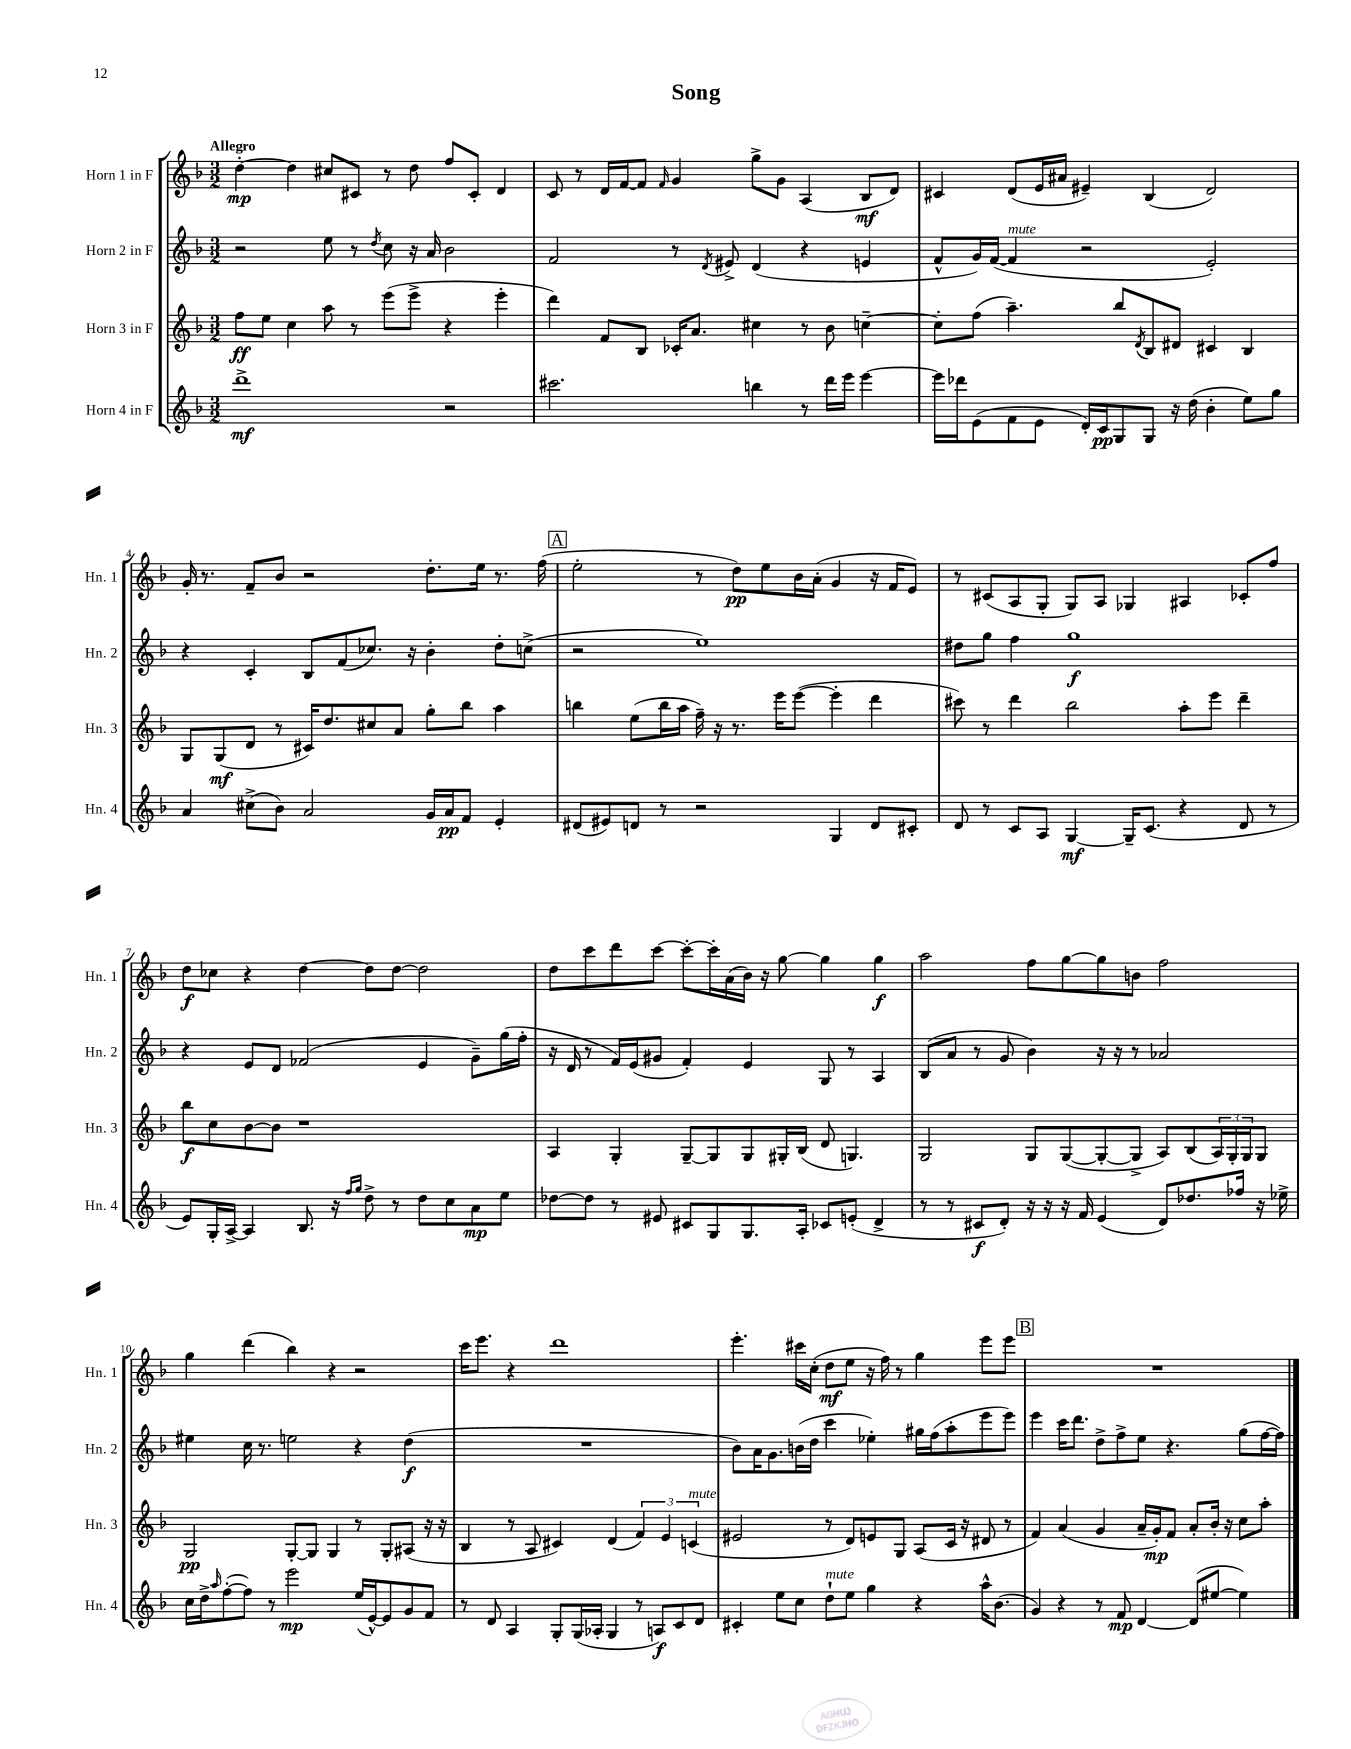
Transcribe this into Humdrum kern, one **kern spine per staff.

**kern	**dynam	**kern	**dynam	**kern	**dynam	**kern	**dynam
*part4	*part4	*part3	*part3	*part2	*part2	*part1	*part1
*staff4	*staff4	*staff3	*staff3	*staff2	*staff2	*staff1	*staff1
*I"Horn 4 in F	*	*I"Horn 3 in F	*	*I"Horn 2 in F	*	*I"Horn 1 in F	*
*I'Hn. 4	*	*I'Hn. 3	*	*I'Hn. 2	*	*I'Hn. 1	*
*clefG2	*	*clefG2	*	*clefG2	*	*clefG2	*
*k[b-]	*	*k[b-]	*	*k[b-]	*	*k[b-]	*
*M3/2	*	*M3/2	*	*M3/2	*	*M3/2	*
=1	=1	=1	=1	=1	=1	=1	=1
!	!	!	!	!	!	!LO:TX:a:B:t=Allegro	!
1ddd^	mf	8ff\L	ff	2r	.	[4dd'\	mp
.	.	8ee\J	.	.	.	.	.
.	.	4cc\	.	.	.	4dd\]	.
.	.	8aa\	.	8ee\	.	8cc#X/L	.
.	.	8r	.	8r	.	8c#X/J	.
.	.	.	.	8qdd/	.	.	.
.	.	(8eee\L	.	8cc\	.	8r	.
.	.	8eee^\J	.	16r	.	8dd\	.
.	.	.	.	16a/	.	.	.
2r	.	4r	.	2b-\	.	8ff/L	.
.	.	.	.	.	.	8c#'/J	.
.	.	4eee'\	.	.	.	4d/	.
=2	=2	=2	=2	=2	=2	=2	=2
2.ccc#X\	.	4ddd\)	.	2f/	.	8c/	.
.	.	.	.	.	.	8r	.
.	.	8f/L	.	.	.	16d/LL	.
.	.	.	.	.	.	[16f/J	.
.	.	8B-/J	.	.	.	8f/J]	.
.	.	.	.	.	.	16qqf/	.
.	.	16c-X'/KL	.	8r	.	4g/	.
.	.	8.a/J	.	.	.	.	.
.	.	.	.	8qd/	.	.	.
.	.	.	.	8e#X^/	.	.	.
4bbn\	.	4cc#X\	.	(4d/	.	8gg^\L	.
.	.	.	.	.	.	8g\J	.
8r	.	8r	.	4r	.	(4A/	.
16ddd\LL	.	8b-\	.	.	.	.	.
16eee\JJ	.	.	.	.	.	.	.
[4eee\	.	[4ccn~\	.	4en/	.	8B-/L	mf
.	.	.	.	.	.	8d/J)	.
=3	=3	=3	=3	=3	=3	=3	=3
16eee\LL]	.	8cc'\L]	.	8f^^/L	.	4c#X/	.
16ddd-X\J	.	.	.	.	.	.	.
(8e\	.	(8ff\J	.	16g/L)	.	.	.
.	.	.	.	([16f/JJ	.	.	.
!	!	!	!	!LO:TX:a:i:t=mute	!	!	!
8f\	.	4.aa~\)	.	4f/]	.	(8d/L	.
8e\J	.	.	.	.	.	16e/L	.
.	.	.	.	.	.	16a#X/JJ	.
16d'/LL)	.	.	.	2r	.	4e#X~/)	.
16c/J	pp	.	.	.	.	.	.
8G/	.	8bb-/L	.	.	.	.	.
.	.	8qd/	.	.	.	.	.
8G/J	.	8B-/	.	.	.	(4B-/	.
16r	.	8d#X/J	.	.	.	.	.
(16dd\	.	.	.	.	.	.	.
4b-'\	.	4c#X/	.	2e'/)	.	2d/)	.
8ee\L)	.	4B-/	.	.	.	.	.
8gg\J	.	.	.	.	.	.	.
!!LO:LB:g=z
=4	=4	=4	=4	=4	=4	=4	=4
4a/	.	8G/L	.	4r	.	16g'/	.
.	.	.	.	.	.	8.r	.
.	.	(8G/	mf	.	.	.	.
(8cc#X^\L	.	8d/J	.	4c'/	.	8f~/L	.
8b-\J)	.	8r	.	.	.	8b-/J	.
2a/	.	16c#X/KL)	.	8B-/L	.	2r	.
.	.	8.dd/	.	.	.	.	.
.	.	.	.	(8f/	.	.	.
.	.	8cc#X/	.	8.cc-X/J)	.	.	.
.	.	8a/J	.	.	.	.	.
.	.	.	.	16r	.	.	.
16g/LL	.	8gg'\L	.	4b-'\	.	8.dd'\L	.
16a/J	pp	.	.	.	.	.	.
8f/J	.	8bb-\J	.	.	.	.	.
.	.	.	.	.	.	16ee\Jk	.
4e'/	.	4aa\	.	8dd'\L	.	8.r	.
.	.	.	.	(8ccn^\J	.	.	.
.	.	.	.	.	.	(16ff\	.
!!LO:REH:place=s1:t=A
=5	=5	=5	=5	=5	=5	=5	=5
(8d#X/L	.	4bbn\	.	2r	.	2ee'\	.
8e#X/)	.	.	.	.	.	.	.
8dn/J	.	(8ee\L	.	.	.	.	.
8r	.	16bb\L	.	.	.	.	.
.	.	16aa\JJ	.	.	.	.	.
2r	.	16ff~\)	.	1ee)	.	8r	.
.	.	16r	.	.	.	.	.
.	.	8.r	.	.	.	8dd\L)	pp
.	.	.	.	.	.	8ee\	.
.	.	16eee\KL	.	.	.	.	.
.	.	([8eee\J	.	.	.	16b-\L	.
.	.	.	.	.	.	(16a'\JJ	.
4G/	.	4eee'\]	.	.	.	4g/	.
8d/L	.	4ddd\	.	.	.	16r	.
.	.	.	.	.	.	16f/KL	.
8c#X'/J	.	.	.	.	.	8e/J)	.
=6	=6	=6	=6	=6	=6	=6	=6
8d/	.	8ccc#X\)	.	8dd#X\L	.	8r	.
8r	.	8r	.	8gg\J	.	(8c#X/L	.
8c/L	.	4ddd\	.	4ff\	.	8A/	.
8A/J	.	.	.	.	.	8G'/J	.
[4G/	mf	2bb-\	.	1gg	f	8G/L)	.
.	.	.	.	.	.	8A/J	.
16G~/KL]	.	.	.	.	.	4G-X/	.
(8.c/J	.	.	.	.	.	.	.
4r	.	8aa'\L	.	.	.	4A#X/	.
.	.	8eee\J	.	.	.	.	.
8d/	.	4ddd~\	.	.	.	8c-X'/L	.
8r	.	.	.	.	.	8ff/J	.
!!LO:LB:g=z
=7	=7	=7	=7	=7	=7	=7	=7
8e/L)	.	8bb-\L	f	4r	.	8dd\L	f
16G'/L	.	8cc\	.	.	.	8cc-X\J	.
[16A^/JJ	.	.	.	.	.	.	.
4A/]	.	[8b-\	.	8e/L	.	4r	.
.	.	8b-\J]	.	8d/J	.	.	.
8.B-/	.	1r	.	(2f-X/	.	[4dd\	.
16r	.	.	.	.	.	.	.
16qqff/LL	.	.	.	.	.	.	.
16qqgg/JJ	.	.	.	.	.	.	.
8dd^\	.	.	.	.	.	8dd\L]	.
8r	.	.	.	.	.	[8dd\J	.
8dd\L	.	.	.	4e/	.	2dd\]	.
8cc\	.	.	.	.	.	.	.
8a\	mp	.	.	8g~\L)	.	.	.
8ee\J	.	.	.	(16gg\L	.	.	.
.	.	.	.	16ff'\JJ	.	.	.
=8	=8	=8	=8	=8	=8	=8	=8
[8dd-X\L	.	4A/	.	16r	.	8dd\L	.
.	.	.	.	16d/	.	.	.
8dd-\J]	.	.	.	8r	.	8ccc\	.
8r	.	4G'/	.	16f/LL)	.	8ddd\	.
.	.	.	.	(16e/J	.	.	.
8e#X/	.	.	.	8g#X/J	.	[8ccc\J	.
8c#X/L	.	[8G~/L	.	4f'/)	.	8ccc'\L_	.
8G/	.	8G/]	.	.	.	16ccc'\L]	.
.	.	.	.	.	.	(16a\	.
8.G/	.	8G/	.	4e/	.	16b-\JJ)	.
.	.	.	.	.	.	16r	.
.	.	16G#X'/L	.	.	.	[8gg\	.
16A'/Jk	.	(16B-/JJ	.	.	.	.	.
8c-X/L	.	8d/	.	8G/	.	4gg\]	.
(8en'/J	.	4.Gn/)	.	8r	.	.	.
4d^/	.	.	.	4A/	.	4gg\	f
=9	=9	=9	=9	=9	=9	=9	=9
8r	.	2G/	.	(8B-/L	.	2aa\	.
8r	.	.	.	8a/J	.	.	.
8c#X/L	f	.	.	8r	.	.	.
8d'/J)	.	.	.	8g/	.	.	.
16r	.	8G/L	.	4b-\)	.	8ff\L	.
16r	.	.	.	.	.	.	.
16r	.	([8G/	.	.	.	[8gg\	.
16f/	.	.	.	.	.	.	.
(4e/	.	8G'/_	.	16r	.	8gg\]	.
.	.	.	.	16r	.	.	.
.	.	8G^/J]	.	8r	.	8bn\J	.
8d/L)	.	8A/L)	.	2a-X/	.	2ff\	.
8.dd-X/	.	(8B-/	.	.	.	.	.
.	.	24A/L)	.	.	.	.	.
.	.	24G'/	.	.	.	.	.
16ff-X/Jk	.	.	.	.	.	.	.
.	.	24G/J	.	.	.	.	.
16r	.	8G/J	.	.	.	.	.
16ee-X^\	.	.	.	.	.	.	.
!!LO:LB:g=z
=10	=10	=10	=10	=10	=10	=10	=10
16cc\LL	.	2G/	pp	4ee#X\	.	4gg\	.
16dd^\J	.	.	.	.	.	.	.
16qqaa/	.	.	.	.	.	.	.
([8ff'\	.	.	.	.	.	.	.
8ff\J])	.	.	.	16cc\	.	(4ddd\	.
.	.	.	.	8.r	.	.	.
8r	.	.	.	.	.	.	.
2eee\	mp	[8G'/L	.	2een\	.	4bb-\)	.
.	.	8G/J]	.	.	.	.	.
.	.	4G/	.	.	.	4r	.
(16ee/LL	.	8r	.	4r	.	2r	.
[16e^^/J)	.	.	.	.	.	.	.
8e/]	.	8G'/L	.	.	.	.	.
8g/	.	(8A#X/J	.	(4dd\	f	.	.
8f/J	.	16r	.	.	.	.	.
.	.	16r	.	.	.	.	.
=11	=11	=11	=11	=11	=11	=11	=11
8r	.	4B-/	.	1.r	.	16ccc\KL	.
.	.	.	.	.	.	8.eee\J	.
8d/	.	.	.	.	.	.	.
4A/	.	8r	.	.	.	4r	.
.	.	8A/	.	.	.	.	.
8G'/L	.	4c#X/)	.	.	.	1ddd	.
(16G/L	.	.	.	.	.	.	.
16A-X'/JJ	.	.	.	.	.	.	.
4G/	.	(4d/	.	.	.	.	.
8r	.	6f/)	.	.	.	.	.
8An/L)	f	.	.	.	.	.	.
.	.	6e/	.	.	.	.	.
8c/	.	.	.	.	.	.	.
!	!	!LO:TX:a:i:t=mute	!	!	!	!	!
.	.	(6cn/	.	.	.	.	.
8d/J	.	.	.	.	.	.	.
=12	=12	=12	=12	=12	=12	=12	=12
4c#X'/	.	2e#X/	.	8b-\L)	.	4.eee'\	.
.	.	.	.	16a\K	.	.	.
.	.	.	.	8.g\	.	.	.
8ee\L	.	.	.	.	.	.	.
8cc\J	.	.	.	(16bn\L	.	16ccc#X\LL	.
.	.	.	.	16dd\JJ	.	(16cc'\JJ	.
!LO:TX:a:i:t=mute	!	!	!	!	!	!	!
8dd`\L	.	8r	.	4ccc\	.	8dd\L	mf
8ee\J	.	8d/L)	.	.	.	8ee\J	.
4gg\	.	8en/	.	4ee-X'\)	.	16r	.
.	.	.	.	.	.	16ff\)	.
.	.	8G/J	.	.	.	8r	.
4r	.	(8A/L	.	16gg#X\LL	.	4gg\	.
.	.	.	.	(16ff\J	.	.	.
.	.	16c/Jk	.	8aa'\	.	.	.
.	.	16r	.	.	.	.	.
16aa^^\KL	.	8d#X/	.	8eee\	.	8eee\L	.
(8.b-\J	.	.	.	.	.	.	.
.	.	8r	.	8eee\J)	.	8eee\J	.
!!LO:REH:place=s1:t=B
=13	=13	=13	=13	=13	=13	=13	=13
4g/)	.	4f/)	.	4eee\	.	1.r	.
4r	.	(4a/	.	16ccc\KL	.	.	.
.	.	.	.	8.ddd\J	.	.	.
8r	.	4g/	.	8dd^\L	.	.	.
8f/	mp	.	.	8ff^\	.	.	.
[4d/	.	16a~/LL	.	8ee\J	.	.	.
.	.	16g'/J)	mp	.	.	.	.
.	.	8f/J	.	4.r	.	.	.
(8d/L]	.	8a'/L	.	.	.	.	.
[8ee#X/J	.	16b-'/Jk	.	.	.	.	.
.	.	16r	.	.	.	.	.
4ee#\])	.	8cc\L	.	(8gg\L	.	.	.
.	.	8aa'\J	.	[16ff\L	.	.	.
.	.	.	.	16ff\JJ])	.	.	.
==	==	==	==	==	==	==	==
*-	*-	*-	*-	*-	*-	*-	*-
